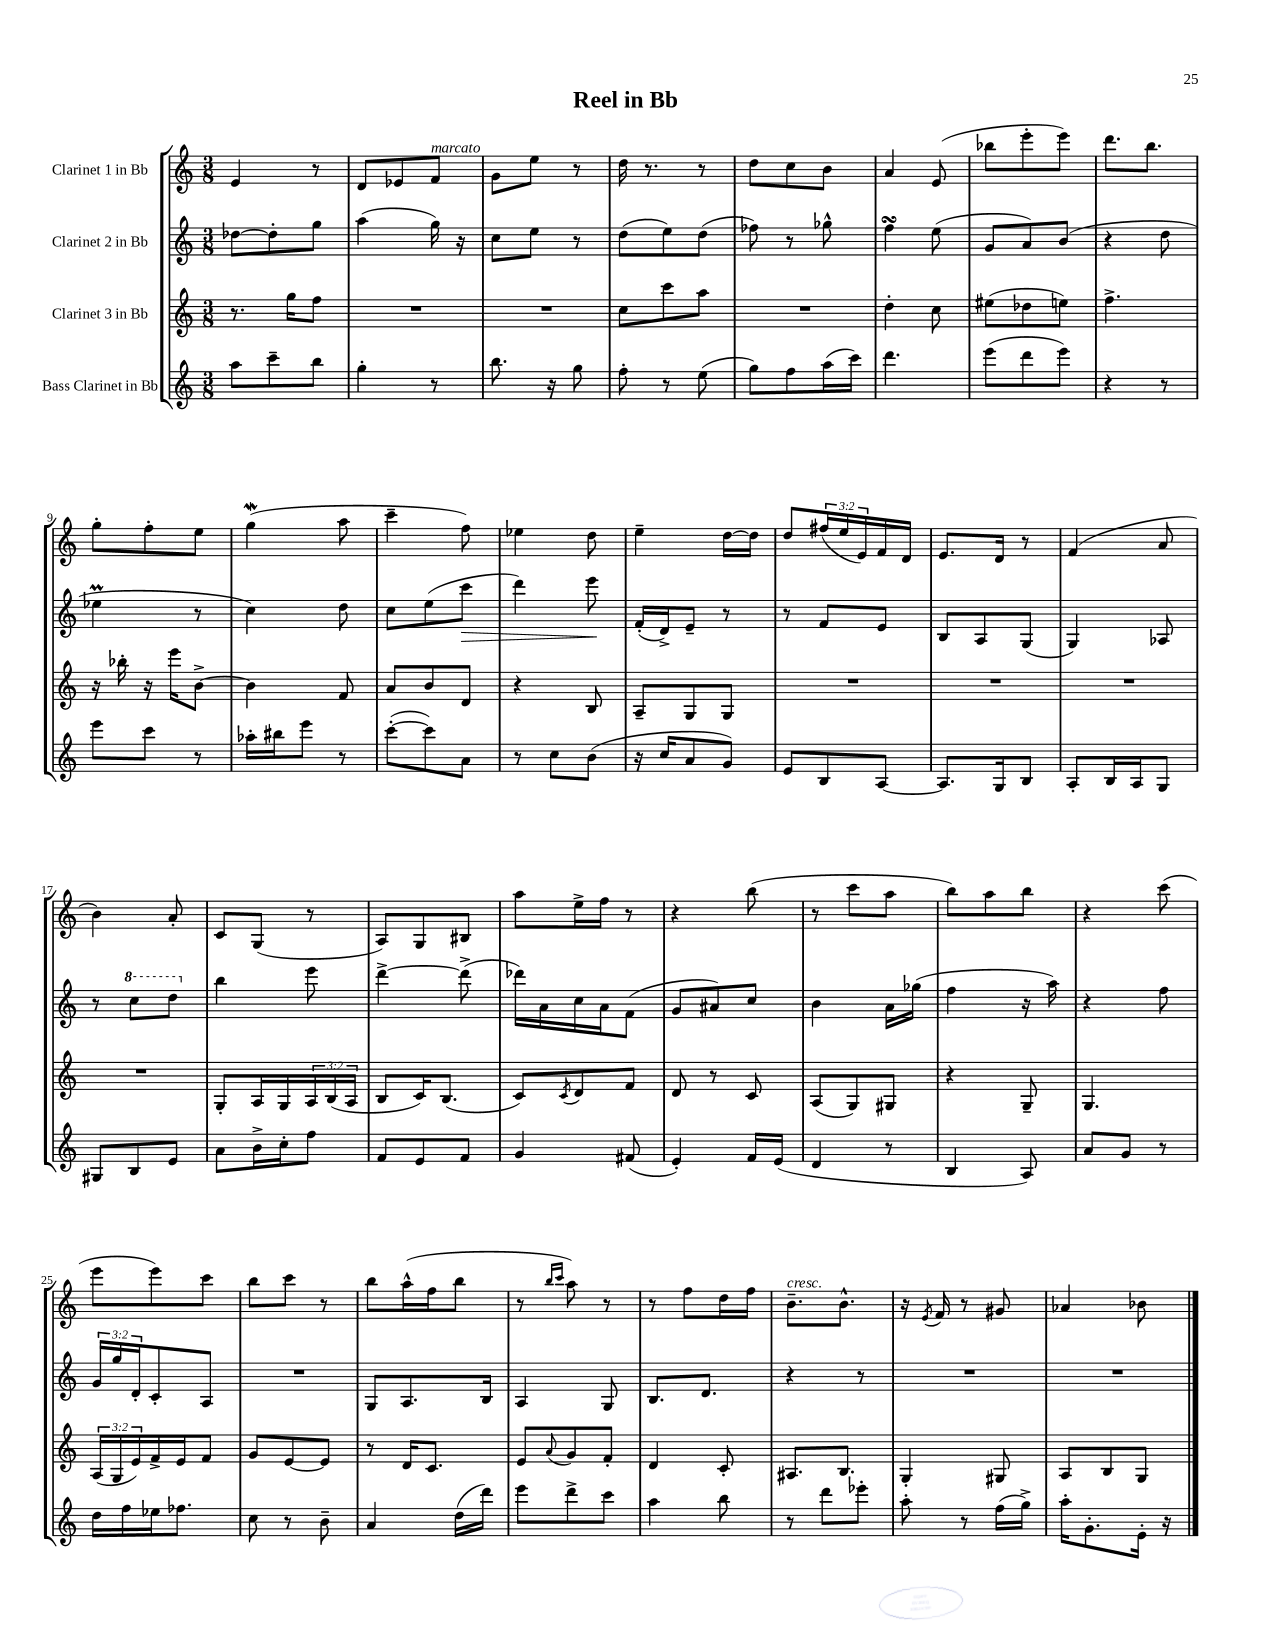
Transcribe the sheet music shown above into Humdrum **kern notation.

**kern	**kern	**kern	**kern
*staff4	*staff3	*staff2	*staff1
*clefG2	*clefG2	*clefG2	*clefG2
*k[]	*k[]	*k[]	*k[]
*M3/8	*M3/8	*M3/8	*M3/8
8aa	8.r	[8dd-	4e
8ccc~	.	8dd-']	.
.	16gg	.	.
8bb	8ff	8gg	8r
=	=	=	=
4gg'	4.r	(4aa	8d
.	.	.	8e-
8r	.	16gg)	8f
.	.	16r	.
=	=	=	=
8.bb	4.r	8cc	8g
.	.	8ee	8ee
16r	.	.	.
8gg	.	8r	8r
=	=	=	=
8ff'	8cc	(8dd	16dd
.	.	.	8.r
8r	8ccc	8ee)	.
(8ee	8aa	(8dd	8r
=	=	=	=
8gg)	4.r	8ff-)	8dd
8ff	.	8r	8cc
(16aa	.	8gg-^^	8b
16ccc)	.	.	.
=	=	=	=
4.ddd	4dd'	4ff	4a
.	8cc	(8ee	(8e
=	=	=	=
(8eee	(8ee#	8g	8bb-
8ddd	8dd-	8a)	8eee'
8eee)	8ee)	(8b	8eee)
=	=	=	=
4r	4.ff^	4r	8.ddd
.	.	.	8.bb
8r	.	8dd	.
=	=	=	=
8eee	16r	4ee-	8gg'
.	16bb-'	.	.
8ccc	16r	.	8ff'
.	16eee	.	.
8r	[8b^	8r	8ee
=	=	=	=
16aa-'	4b]	4cc)	(4gg
16bb#	.	.	.
8eee	.	.	.
8r	8f	8dd	8aa
=	=	=	=
([8ccc'	8a	8cc	4ccc~
8ccc])	8b	(8ee	.
8a	8d	8ccc	8ff)
=	=	=	=
8r	4r	4ddd)	4ee-
8cc	.	.	.
(8b	8B	8eee	8dd
=	=	=	=
16r	8A~	(16f'	4ee~
16cc	.	16d^)	.
8a	8G	8e~	.
8g)	8G	8r	[16dd
.	.	.	16dd]
=	=	=	=
8e	4.r	8r	8dd
8B	.	8f	(24ff#
.	.	.	24ee
.	.	.	24e)
[8A	.	8e	16f
.	.	.	16d
=	=	=	=
8.A]	4.r	8B	8.e
.	.	8A	.
16G	.	.	16d
8B	.	(8G	8r
=	=	=	=
8A'	4.r	4G)	(4f
16B	.	.	.
16A	.	.	.
8G	.	8A-	8a
=	=	=	=
8G#	4.r	8r	4b)
8B	.	8ccc	.
8e	.	8ddd	8a'
=	=	=	=
8a	8G'	4bb	8c
16b^	16A	.	(8G
16cc'	16G	.	.
8ff	24A	8eee	8r
.	(24B	.	.
.	24A	.	.
=	=	=	=
8f	8B	[4ddd^	8A)
8e	16c)	.	8G
.	(8.B	.	.
8f	.	(8ddd^]	8B#
=	=	=	=
4g	8c)	16ddd-)	8aa
.	.	16a	.
.	8qc	.	.
.	8d	16cc	16ee^
.	.	16a	16ff
(8f#	8f	(8f	8r
=	=	=	=
4e')	8d	8g	4r
.	8r	8a#)	.
16f	8c	8cc	(8bb
(16e	.	.	.
=	=	=	=
4d	(8A	4b	8r
.	8G)	.	8ccc
8r	8G#	16a	8aa
.	.	(16gg-	.
=	=	=	=
4B	4r	4ff	8bb)
.	.	.	8aa
8A)	8G~	16r	8bb
.	.	16aa)	.
=	=	=	=
8a	4.G	4r	4r
8g	.	.	.
8r	.	8ff	(8ccc
=	=	=	=
16dd	(24A	24g	8eee
.	24G	24gg	.
16ff	.	.	.
.	24e)	24d'	.
16ee-	16f^	8c'	8eee)
8.ff-	16e	.	.
.	8f	8A	8ccc
=	=	=	=
8cc	8g	4.r	8bb
8r	[8e	.	8ccc
8b~	8e]	.	8r
=	=	=	=
4a	8r	8G	8bb
.	16d	8.A	(16aa^^
.	8.c	.	16ff
(16dd	.	.	8bb
16ddd)	.	16B	.
=	=	=	=
8eee	8e	4A	8r
.	.	.	16qqbb
.	8qqa	.	16qqccc
8ddd^	8g	.	8aa)
8ccc	8f'	8G	8r
=	=	=	=
4aa	4d	8.B	8r
.	.	.	8ff
.	.	8.d	.
8bb	8c'	.	16dd
.	.	.	16ff
=	=	=	=
8r	8.A#	4r	8.b~
8ddd	.	.	.
.	8.B	.	8.b^^
8eee-'	.	8r	.
=	=	=	=
8aa'	4G'	4.r	16r
.	.	.	8qe
.	.	.	16f
8r	.	.	8r
(16ff	8G#	.	8g#
16gg^)	.	.	.
=	=	=	=
16aa'	8A	4.r	4a-
8.g'	.	.	.
.	8B	.	.
16e'	8G	.	8b-
16r	.	.	.
==	==	==	==
*-	*-	*-	*-
